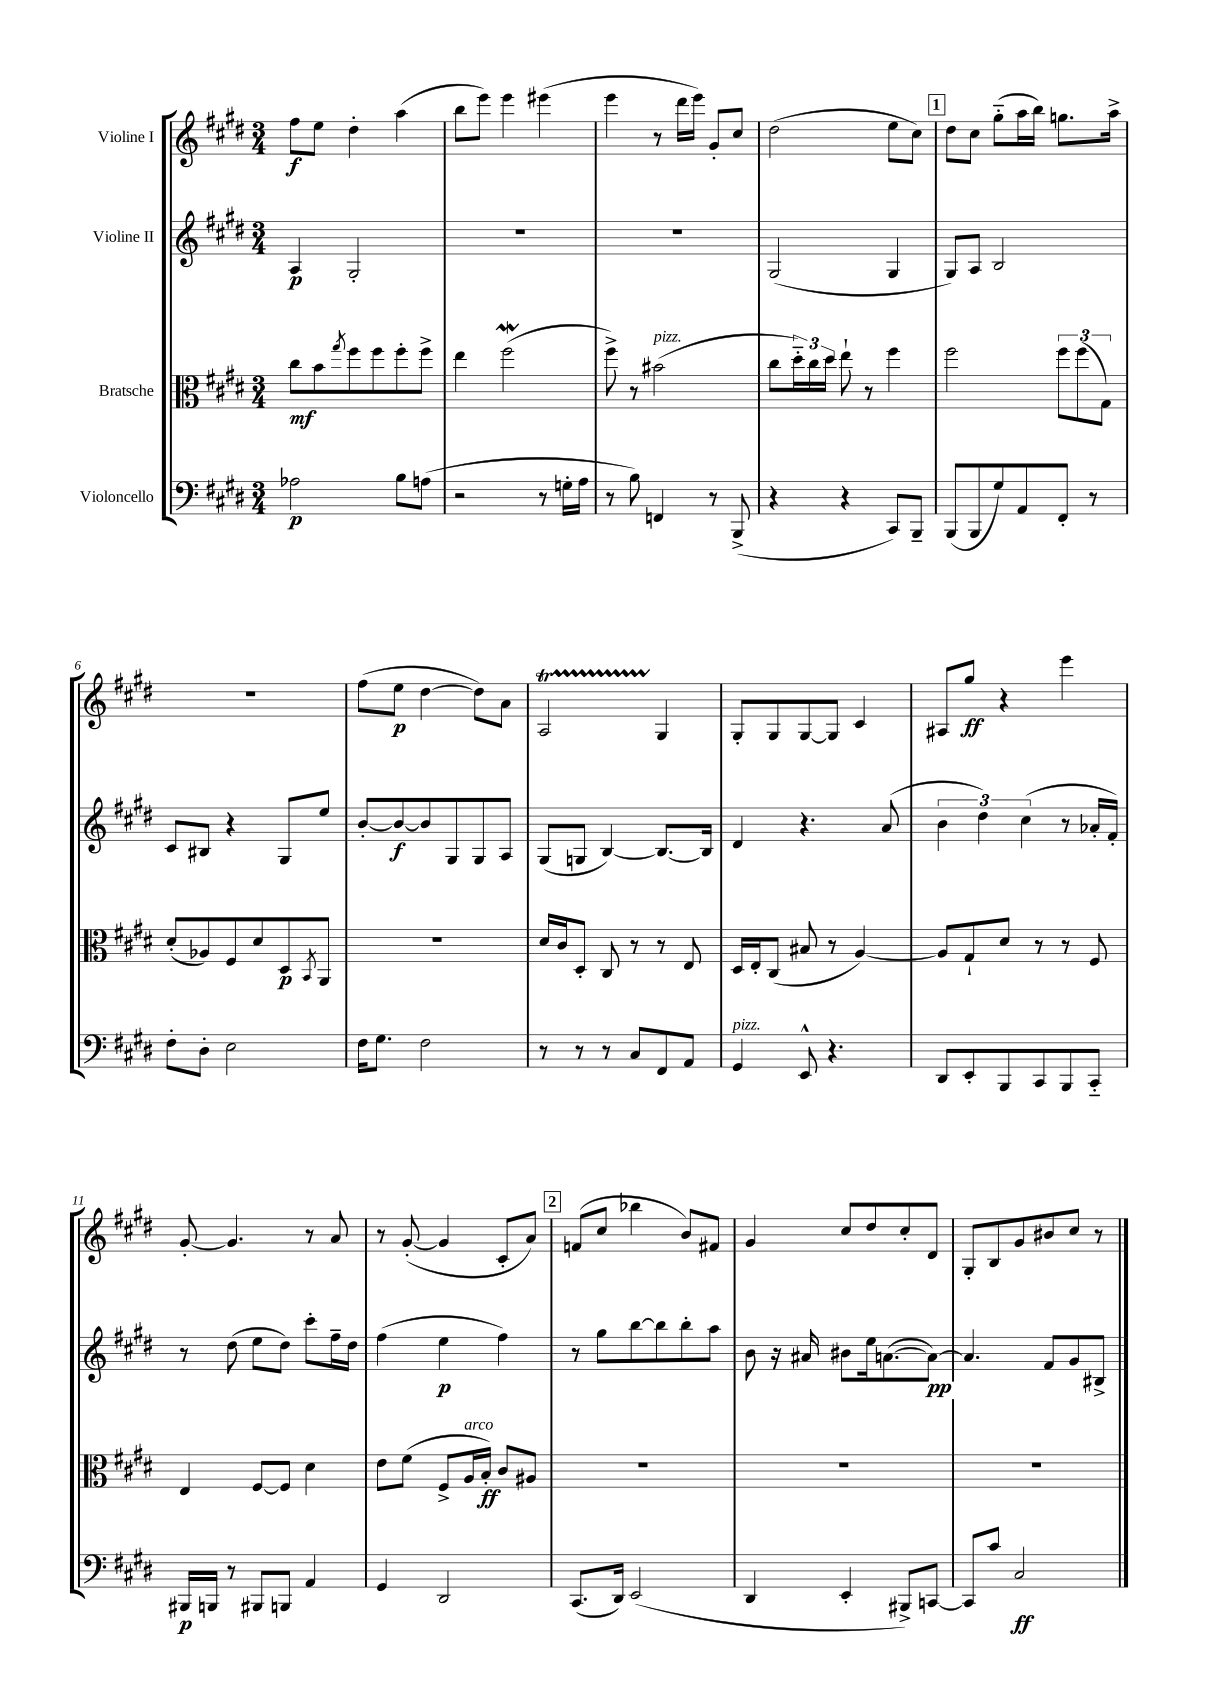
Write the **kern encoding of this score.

**kern	**kern	**kern	**kern
*staff4	*staff3	*staff2	*staff1
*clefF4	*clefC3	*clefG2	*clefG2
*k[f#c#g#d#]	*k[f#c#g#d#]	*k[f#c#g#d#]	*k[f#c#g#d#]
*M3/4	*M3/4	*M3/4	*M3/4
2A-\	8cc#\L	4A/	8ff#\L
.	8b\	.	8ee\J
.	8qgg#/	.	.
.	8ff#\	2G#'/	4dd#'\
.	8ff#\	.	.
8B\L	8ff#'\	.	(4aa\
(8A\J	8ff#^\J	.	.
=	=	=	=
2r	4ee\	2.r	8bb\L
.	.	.	8eee\J)
.	(2ff#\	.	4eee\
8r	.	.	(4eee#\
16G'\LL	.	.	.
16A\JJ	.	.	.
=	=	=	=
8r	8ff#^\)	2.r	4eee\
8B\)	8r	.	.
4FF/	(2b#\	.	8r
.	.	.	16ddd#\LL
.	.	.	16eee\JJ)
8r	.	.	8g#'/L
(8BBB^/	.	.	8cc#/J
=	=	=	=
4r	8cc#\L	(2G#/	(2dd#\
.	24dd#'~\L)	.	.
.	24cc#\	.	.
.	24dd#\JJ	.	.
4r	8ee`\	.	.
.	8r	.	.
8CC#/L)	4ff#\	4G#/	8ee\L
8BBB~/J	.	.	8cc#\J)
=	=	=	=
(8BBB/L	2ff#\	8G#/L)	8dd#\L
8BBB/	.	8A/J	8cc#\J
8G#/)	.	2B/	(8gg#'~\L
8AA/	.	.	16aa\L
.	.	.	16bb\JJ)
8FF#'/J	12ff#\L	.	8.gg\L
.	(12ff#\	.	.
8r	.	.	.
.	12G#\J)	.	.
.	.	.	16aa^\Jk
=	=	=	=
8F#'\L	(8d#'/L	8c#/L	2.r
8D#'\J	8A-/)	8B#/J	.
2E\	8F#/	4r	.
.	8d#/	.	.
.	8D#/	8G#/L	.
.	8qBB/	.	.
.	8AA/J	8ee/J	.
=	=	=	=
16F#\LK	2.r	[8b'/L	(8ff#\L
8.G#\J	.	.	.
.	.	8b/_	8ee\J
2F#\	.	8b/]	[4dd#\
.	.	8G#/	.
.	.	8G#/	8dd#\]L)
.	.	8A/J	8a\J
=	=	=	=
8r	16d#/LL	(8G#/L	2A/
.	16c#/J	.	.
8r	8D#'/J	8G/J	.
8r	8C#/	[4B/)	.
8C#/L	8r	.	.
8FF#/	8r	8.B/_L	4G#/
8AA/J	8E/	.	.
.	.	16B/]Jk	.
=	=	=	=
4GG#/	16D#/LL	4d#/	8G#'/L
.	16E'/J	.	.
.	(8C#/J	.	8G#/
8EE^^/	8B#/	4.r	[8G#/
4.r	8r	.	8G#/]J
.	[4A/)	.	4c#/
.	.	(8a/	.
=	=	=	=
8DD#/L	8A/]L	6b\	8A#/L
8EE'/	8G#`/	.	8gg#/J
.	.	6dd#\)	.
8BBB/	8d#/J	.	4r
.	.	(6cc#\	.
8CC#/	8r	.	.
8BBB/	8r	8r	4eee\
8CC#'~/J	8F#/	16a-'/LL	.
.	.	16f#'/JJ)	.
=	=	=	=
16BBB#/LL	4E/	8r	[8g#'/
16BBB/JJ	.	.	.
8r	.	(8dd#\	4.g#/]
8BBB#/L	[8F#/L	8ee\L	.
8BBB/J	8F#/]J	8dd#\J)	.
4AA/	4d#\	8ccc#'\L	8r
.	.	16ff#~\L	8a/
.	.	16dd#\JJ	.
=	=	=	=
4GG#/	8e\L	(4ff#\	8r
.	(8f#\J	.	([8g#'/
2DD#/	8F#^/L	4ee\	4g#/]
.	16A/L	.	.
.	16B'/JJ)	.	.
.	8c#/L	4ff#\)	8c#'/L
.	8A#/J	.	8a/J)
=	=	=	=
(8.CC#/L	2.r	8r	(8f/L
.	.	8gg#\L	8cc#/J
16DD#/Jk)	.	.	.
(2EE/	.	[8bb\	4bb-\
.	.	8bb\]	.
.	.	8bb'\	8b/L)
.	.	8aa\J	8f#/J
=	=	=	=
4DD#/	2.r	8b\	4g#/
.	.	16r	.
.	.	16a#/	.
4EE'/	.	8b#\L	8cc#/L
.	.	16ee\k	8dd#/
.	.	([8.a\	.
8BBB#^/L)	.	.	8cc#'/
[8CC/J	.	8a\_J)	8d#/J
=	=	=	=
8CC/]L	2.r	4.a/]	8G#'/L
8c#/J	.	.	8B/
2C#/	.	.	8g#/
.	.	8f#/L	8b#/
.	.	8g#/	8cc#/J
.	.	8B#^/J	8r
==	==	==	==
*-	*-	*-	*-
